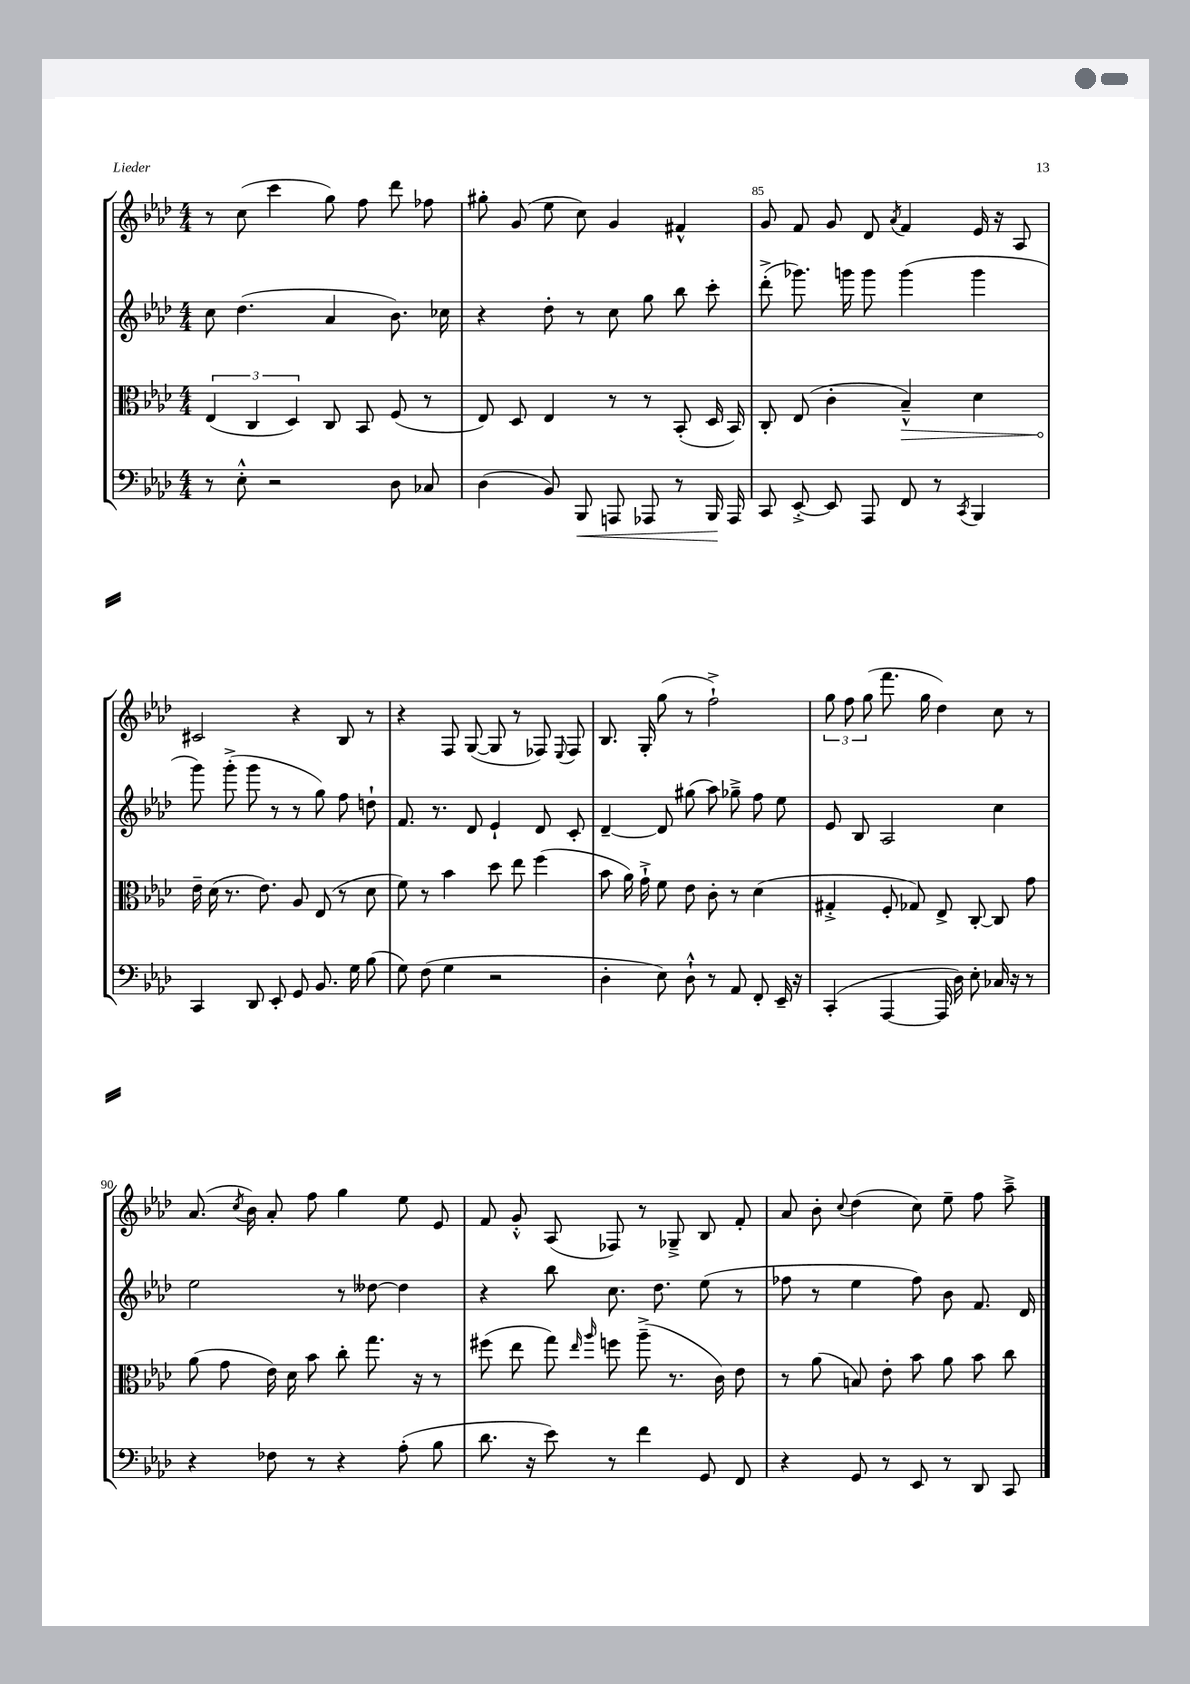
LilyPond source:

<<
\new StaffGroup <<
\new Staff = "s0" {
    \clef treble \key aes \major \numericTimeSignature \time 4/4
    \autoBeamOff r8 c''8( c'''4 g''8) f''8 des'''8 fes''8 |
    gis''8-. g'8( ees''8 c''8) g'4 fis'4-^ |
    g'8 f'8 g'8 des'8 \acciaccatura { aes'8 } f'4 ees'16 r16 aes8 |
    cis'2 r4 bes8 r8 |
    r4 f8 g8~( g8 r8 fes8) \appoggiatura { ees8 } fes8 |
    bes8. g16-. g''8( r8 f''2-!->) |
    \tuplet 3/2 { g''8 f''8 g''8( } f'''8. g''16 des''4) c''8 r8 |
    aes'8.( \acciaccatura { c''8 } bes'16) aes'8-. f''8 g''4 ees''8 ees'8 |
    f'8 g'8-.-^ aes8( fes8) r8 ges8---> bes8 f'8-. |
    aes'8 bes'8-. \appoggiatura { c''8 } des''4( c''8) ees''8-- f''8 aes''8---> \bar "|." |
}
\new Staff = "s1" {
    \clef treble \key aes \major \numericTimeSignature \time 4/4
    \autoBeamOff c''8 des''4.( aes'4 bes'8.) ces''16 |
    r4 des''8-. r8 c''8 g''8 bes''8 c'''8-. |
    des'''8-.->( ges'''8.) g'''16 g'''8 g'''4( g'''4 |
    g'''8) g'''8-.->( g'''8 r8 r8 g''8) f''8 d''8-! |
    f'8. r8. des'8 ees'4-! des'8 c'8-. |
    des'4~-- des'8 gis''8( aes''8) ges''8---> f''8 ees''8 |
    ees'8 bes8 aes2 c''4 |
    ees''2 r8 deses''8~ deses''4 |
    r4 bes''8 c''8. des''8. ees''8( r8 |
    fes''8 r8 ees''4 fes''8) bes'8 f'8. des'16 \bar "|." |
}
\new Staff = "s2" {
    \clef alto \key aes \major \numericTimeSignature \time 4/4
    \autoBeamOff \tuplet 3/2 { ees4( c4 des4) } c8 bes,8 f8( r8 |
    ees8) des8 ees4 r8 r8 bes,8-.( des16 bes,16) |
    c8-. ees8( c'4-. \once \override Hairpin.circled-tip = ##t bes4---^\>) des'4 |
    ees'16--\! des'16( r8. ees'8.) aes8 ees8( r8 des'8 |
    f'8) r8 bes'4 des''8 ees''8 f''4( |
    bes'8 aes'16) g'16-!-> f'8 ees'8 c'8-. r8 des'4( |
    gis4-.-> f8-. ges8) ees8-> c8~-. c8 g'8 |
    aes'8( g'8 ees'16) des'16 bes'8 c''8-. g''8. r16 r8 |
    fis''8( ees''8 g''8) \grace { ees''16 aes''16 } f''8 aes''8--->( r8. c'16) ees'8 |
    r8 aes'8( b8) ees'8-. bes'8 aes'8 bes'8 c''8 \bar "|." |
}
\new Staff = "s3" {
    \clef bass \key aes \major \numericTimeSignature \time 4/4
    \autoBeamOff r8 ees8-.-^ r2 des8 ces8 |
    des4( bes,8) bes,,8\< a,,8 aes,,8 r8 bes,,16\! aes,,16 |
    c,8 ees,8~-.-> ees,8 aes,,8 f,8 r8 \acciaccatura { c,8 } bes,,4 |
    c,4 des,8 ees,8-. g,8 bes,8. g16 bes8( |
    g8) f8( g4 r2 |
    des4-. ees8) des8-!-^ r8 aes,8 f,8-. ees,16-- r16 |
    c,4-.( aes,,4~ aes,,16 des16) ees8-. ces16 r16 r8 |
    r4 fes8 r8 r4 aes8-.( bes8 |
    des'8. r16 ees'8) r8 f'4 g,8 f,8 |
    r4 g,8 r8 ees,8 r8 des,8 c,8 \bar "|." |
}
>>
>>
\layout { \context { \Score currentBarNumber = #83 \override BarNumber.break-visibility = ##(#f #t #t) barNumberVisibility = #(every-nth-bar-number-visible 5) } }
